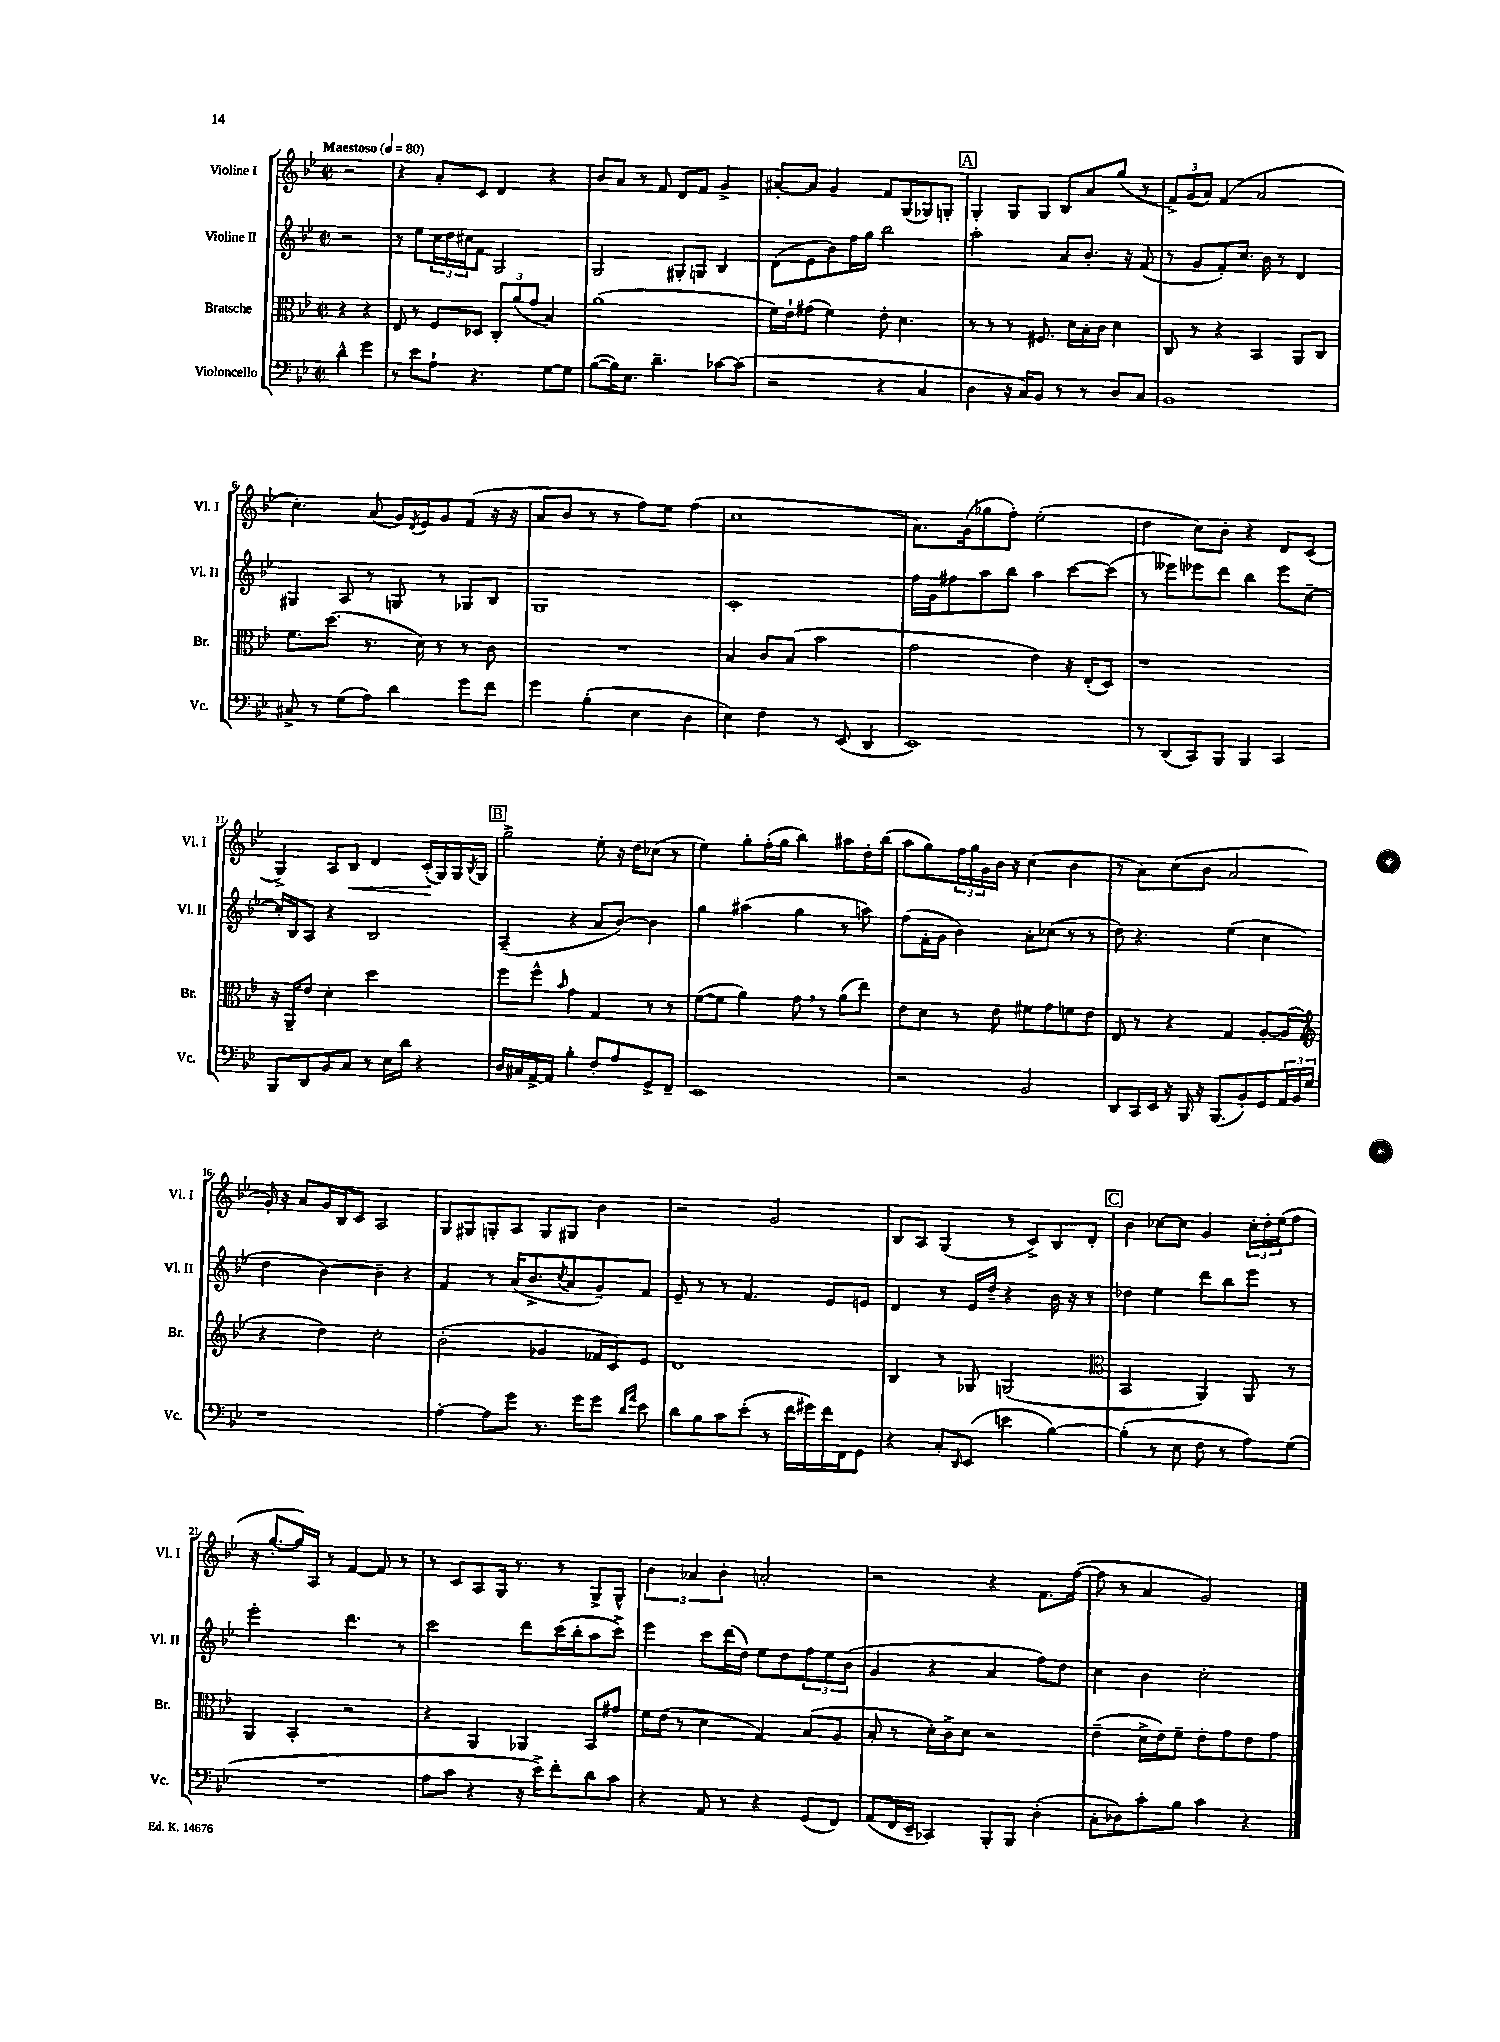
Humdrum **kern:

**kern	**kern	**kern	**kern
*staff4	*staff3	*staff2	*staff1
*clefF4	*clefC3	*clefG2	*clefG2
*k[b-e-]	*k[b-e-]	*k[b-e-]	*k[b-e-]
*M2/2	*M2/2	*M2/2	*M2/2
*met(c|)	*met(c|)	*met(c|)	*met(c|)
*MM80	*MM80	*MM80	*MM80
4d^^	4r	2r	2r
4g	4r	.	.
=	=	=	=
8r	8E-	8r	4r
8e-	8r	8ee-	.
8A`	8F	24cc	8a'
.	.	24dd	.
.	.	24cc#	.
4.r	8D-	8f	8c
.	12C'	2G	4d
.	(12a	.	.
.	12g	.	.
[8G	4B-)	.	4r
8G]	.	.	.
=	=	=	=
([8B-	(1a	2G	8b-
16B-])	.	.	8a
8.E-	.	.	.
.	.	.	8r
4.d~	.	.	8f
.	.	8G#'	8d
.	.	8G	8f
[8c-	.	4B-	4g^
(8c-]	.	.	.
=	=	=	=
2r	16f)	(8d	[8a#'
.	16e-`	.	.
.	(8g#	8e-	8a#]
.	4f)	8b-)	4g
.	.	16ff	.
.	.	16gg	.
4r	8e-'	2bb-	8f
.	4.d	.	(8G
4C	.	.	8G-)
.	.	.	8G'
=	=	=	=
4D	8r	2aa'	4G'
.	8r	.	.
16r	8r	.	8G
16C)	.	.	.
8BB-	8.F#	.	8G
8r	.	8a	8B-
.	16d	.	.
8r	16B-'	8.b-'	8a
.	16c	.	.
8D	4d	.	(8gg
.	.	16r	.
8C	.	(8f	8r
=	=	=	=
1BB-	8C	8r	12f^)
.	.	.	(12g
.	8r	8g	.
.	.	.	12a)
.	4r	8f')	(4f
.	.	8.cc	.
.	4BB-	.	2a
.	.	16b-	.
.	.	8r	.
.	8AA	4d	.
.	8C	.	.
=	=	=	=
8C#^	8.f	4G#	4.cc')
8r	.	.	.
.	(8.dd	.	.
(8G	.	8A	.
8A)	8.r	8r	(8a
4d	.	8G	16g)
.	.	.	8qd
.	16d)	.	16e-
.	8r	8r	8g
8g	8r	8G-	(8f
8f	8c	8B-	16r
.	.	.	16r
=	=	=	=
4g	1r	1G	8a
.	.	.	8b-
(4B-'	.	.	8r
.	.	.	8r
4E-	.	.	8ff)
.	.	.	8ee-
4D	.	.	(4ff
=	=	=	=
4E-)	4B-	1c'	1cc
4F	8c	.	.
.	(8B-	.	.
8r	2b-	.	.
(8EE-	.	.	.
4DD	.	.	.
=	=	=	=
1EE-)	2g	16ff	8.a)
.	.	16g	.
.	.	8ff#	.
.	.	.	(16g
.	.	8aa	8gg-
.	.	8bb-	8ff')
.	4e-)	4aa	(2ee-'
.	16r	[8ccc	.
.	(16E-'	.	.
.	8D)	(8ccc]	.
=	=	=	=
8r	1r	8r	4dd
(8DD	.	8eee--)	.
8CC)	.	8eee-	8cc)
8BBB-	.	8ddd	8b-'
4BBB-	.	4bb-	4r
4CC	.	8eee-	8d
.	.	[8cc~	(8c
=	=	=	=
8BBB-	16r	16cc']	4G^)
.	16AA~	16B-	.
8DD	8e-	8A	.
8BB-	4d'	4r	8A
8C	.	.	8B-
8r	2dd	2B-	4d
16E-	.	.	.
16d	.	.	.
4r	.	.	(16c'
.	.	.	16G)
.	.	.	16G
.	.	.	8qB-
.	.	.	16G
=	=	=	=
16D	8ff	(4A~	2gg^
16C#	.	.	.
[16AA^	8ff^^	.	.
16AA]	.	.	.
.	16qqb-	.	.
4B-'	4g	4r	.
8F'	4G	8a	8ee-'
8A	.	[8b-)	16r
.	.	.	16dd
8GG^	8r	4b-]	(8cc-
8FF~	8r	.	8r
=	=	=	=
1EE-	([8f	4gg	4ee-)
.	8f]	.	.
.	4a)	(4aa#	8gg'
.	.	.	(16ff'
.	.	.	16gg
.	8g	4gg	4bb-)
.	8r	.	.
.	(8a	8r	8aa#
.	8ee-)	8aa)	16dd'
.	.	.	(16bb-
=	=	=	=
2r	8e-	(8ff	8aa
.	8d	16f'	8gg)
.	.	16g	.
.	8r	4b-)	24ff
.	.	.	24gg
.	.	.	24g
.	8e-	.	16b-
.	.	.	16r
2BB-	8f#	8a'	(4cc
.	8g	(8cc-	.
.	8f	8r	4b-
.	8e-	8r	.
=	=	=	=
8DD	8E-	8dd)	8r
16CC	8r	4.r	8a)
16EE-	.	.	.
16r	4r	.	(8cc
16BBB-	.	.	.
16r	.	.	8b-
(8.BBB-	.	.	.
.	4G	(4ee-	2a
8BB-')	.	.	.
8GG	[8A'	4cc	.
24AA	(16A]	.	.
24BB-	.	.	.
.	16G	.	.
24G	.	.	.
=	=	=	=
*	*clefG2	*	*
1r	4r	4dd	16g')
.	.	.	16r
.	.	.	8a
.	4dd)	[4b-)	16g
.	.	.	16B-
.	.	.	8c
.	2cc'	4b-~]	2A
.	.	4r	.
=	=	=	=
[4A'	(2b-'	4f	8G
.	.	.	8G#
8A]	.	8r	8G'
8g	.	(16a	8A
.	.	8.b-^	.
8.r	4g-	.	8G
.	.	8qcc	.
.	.	8a	8G#
16g	.	.	.
8g	16f-	8g~)	4b-
.	16c)	.	.
16qqd	.	.	.
16qqa	.	.	.
8e-	8e-	8f	.
=	=	=	=
8d	1d	8e-~	2r
8B-	.	8r	.
8c	.	8r	.
(8e-'	.	4.f	.
8r	.	.	2g
16f	.	.	.
16g#)	.	.	.
16f	.	8e-	.
16FF	.	.	.
8GG	.	8e	.
=	=	=	=
4r	4B-	4d	8B-
.	.	.	8A
8C'	8r	8r	(4G
16qqDD	.	.	.
(8EE-	8G-	16e-	.
.	.	16dd~	.
4e	(2G	4r	8r
.	.	.	8c^)
[4B-)	.	16b-	8B-
.	.	16r	.
.	.	8r	8d'
=	=	=	=
*	*clefC3	*	*
(4B-']	2BB-	4dd-	4b-
8r	.	4ee-	[8cc-
8E-	.	.	8cc-]
8F	4AA)	8ddd	4g
8r	.	8bb-	.
8A)	8AA	8eee-	24cc-'
.	.	.	24dd'
.	.	.	(24ee-
(8G	8r	8r	8ff
=	=	=	=
1r	4AA	2eee-'	16r
.	.	.	[8.gg'
.	4BB-'	.	16gg])
.	.	.	16A
.	.	.	8r
.	2r	4.ddd	[4f
.	.	.	8f]
.	.	8r	8r
=	=	=	=
8A	4r	2ccc	8r
8c	.	.	8c
4r	4AA	.	8A
.	.	.	16G
.	.	.	8.r
16r	4AA-	8ddd	.
16e-^)	.	.	.
8f'	.	(16ccc	8r
.	.	16bb-'	.
8d	8BB-	8aa	8G^
8c	8g#	8ccc^)	8G^^
=	=	=	=
4r	16f	4eee-	6b-
.	(16e-	.	.
.	8r	.	.
.	.	.	6a-
8AA	4d	8ccc	.
.	.	.	6b-'
8r	.	(16ddd	.
.	.	16dd)	.
4r	4G)	8ee-	2a'
.	.	8dd	.
(8GG	(8B-	12ff	.
.	.	12ee-	.
8FF)	8A	.	.
.	.	(12b-	.
=	=	=	=
(8AA	8B-'	4g	2r
16FF	8r	.	.
16EE-~	.	.	.
4CC-)	16d')	4r	.
.	16c^	.	.
.	8d	.	.
8BBB-'	2r	4a	4r
8BBB-	.	.	.
(4D'	.	8ff)	8.f
.	.	8dd	.
.	.	.	([16ff
=	=	=	=
8C'	(4e-~	4cc	8ff]
8D-)	.	.	8r
8c'	16d^	4b-	4a
.	16e-)	.	.
8B-	8f~	.	.
4c	8e-'	2cc'	2g)
.	8g	.	.
4r	8e-	.	.
.	8g	.	.
==	==	==	==
*-	*-	*-	*-
